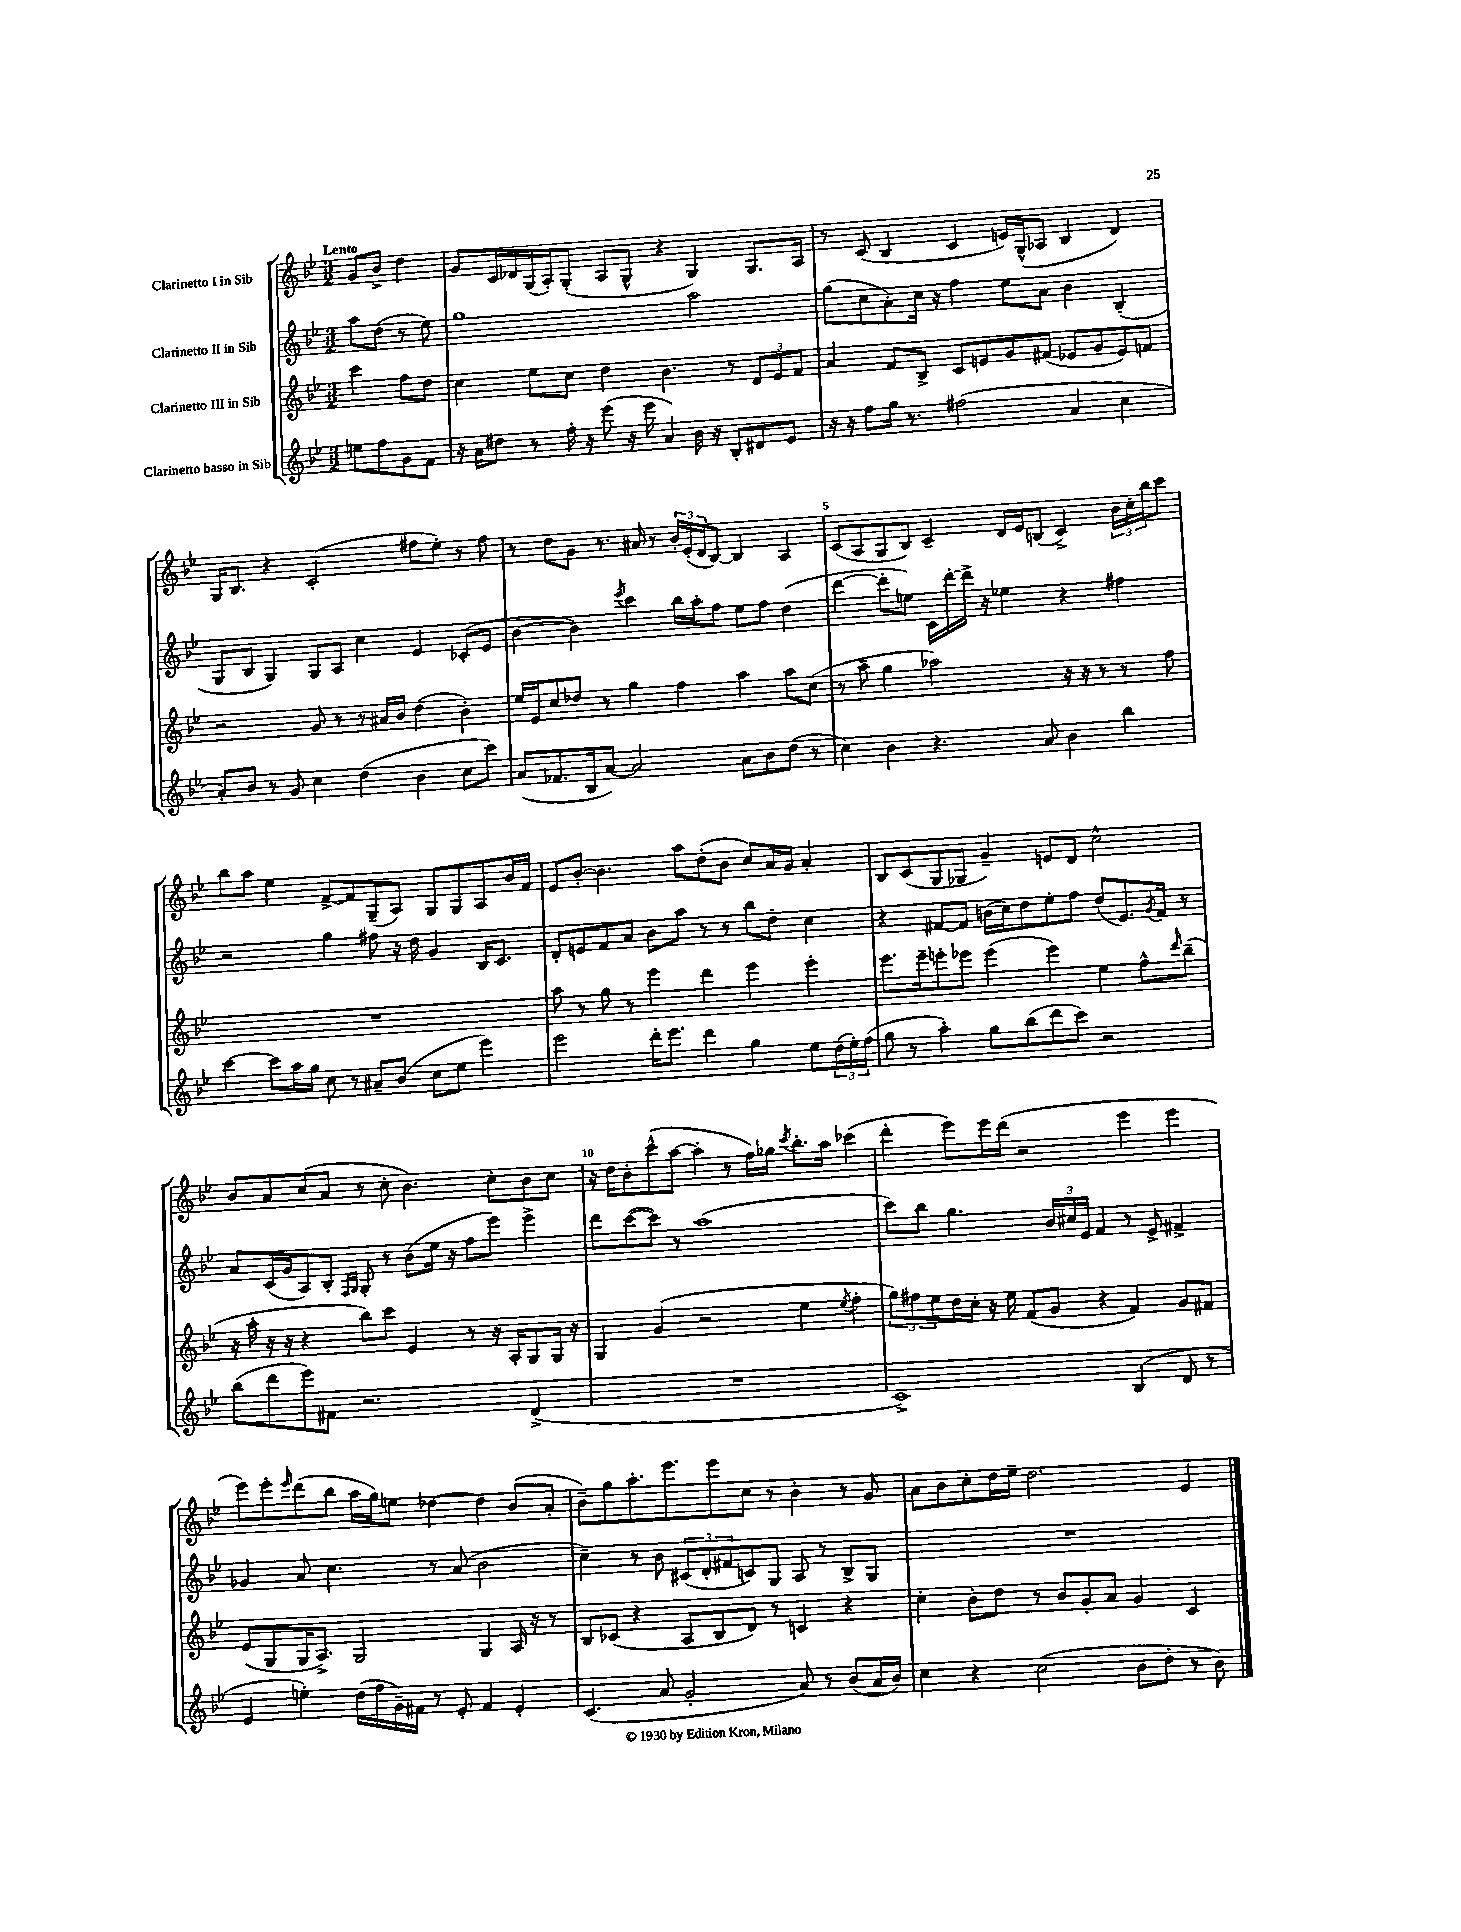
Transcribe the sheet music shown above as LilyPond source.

<<
\new StaffGroup <<
\new Staff = "s0" \with { instrumentName = "Clarinetto I in Sib" } {
    \clef treble \key bes \major \numericTimeSignature \time 3/2 \partial 2 \tempo "Lento"
    g'8 bes'8-> d''4 |
    g'8 c'16 des'16 g16( a16-.) g8-.( a8 g8-^ r4 g4) g8. a16 |
    r8 c'8( bes4 c'4 e'16) g16-^( aes8 bes4 d'4) |
    g16 bes8. r4 c'2-.( fis''8 ees''8-.) r8 fis''8 |
    r8 d''8 g'8 r8. ais'16 r8 \tuplet 3/2 { bes'16-. ees'16-.( d'16 } bes8~) bes4 a4 |
    c'8( a8 g8 bes8) c'4-- d'16 ees'16 b8( c'4->) \tuplet 3/2 { bes'16 c''16-. bes''16 } c'''8 |
    bes''8 a''8 ees''4 f'8~-> f'8 g8--( a8) g8 g8 a8 bes'16 f'16 |
    ees'8 bes'8~-. bes'4. a''8 d''8-.( bes'8 c''8) a'16 g'16 a'4-. |
    bes8 c'8( g8 ges8 g'4--) e'8 d'8 c''2-^ |
    bes'8 a'8 c''8( a'8 r8 c''8-. bes'4.) c''8-. bes'8 c''8 |
    r16 d''16 bes'8-. c'''8-^( a''8~ a''4-. r8 f''16) ges''16 \acciaccatura { c'''8 } bes''8.-. a''16 ces'''4( |
    d'''4-. ees'''8) ees'''16 d'''16( r2 ees'''4 ees'''4 |
    ees'''8) ees'''8-. \grace { ees'''16 } d'''8( bes''8 a''16 g''16) e''8 des''4~ des''4 bes'8( a'8-. |
    bes'8--) g''8 a''8.-. ees'''8. ees'''8 c''8 r8 bes'4-. r8 g'8 |
    a'8 bes'8 c''8-. d''16 ees''16-- d''2. ees'4 \bar "|." |
}
\new Staff = "s1" \with { instrumentName = "Clarinetto II in Sib" } {
    \clef treble \key bes \major \numericTimeSignature \time 3/2 \partial 2
    a''8 d''8( r8 ees''8) |
    g''1 a''2 |
    g''8( c''8 a'8-.) c''16 r16 f''4 ees''8 a'8 bes'4 bes4-.( |
    g8 bes8 g4) g8 a8 c''4 ees'4 ces'8-.( ees'8 |
    bes'4~ bes'4) \acciaccatura { ees'''8 } c'''4 bes''16 a''16-. f''8 ees''8 f''8 d''4( |
    d'''4~ d'''8-. e''8) c'16 d'''16~-. d'''16-> r16 ees''4 r4 fis''4 |
    r2 g''4 fis''8 r16 d''16 g'4 bes16 c'8. |
    d'8-. e'8 f'8 a'8 bes'8 a''8 r8 r8 bes''8 d''8-. c''4 |
    r4 fis'8~ fis'8 b'16( c''16) d''8 ees''8-. f''8 d''8( ees'8.) \acciaccatura { g'8 } fis'16 r8 |
    a'8 c'16( g'16 a8) bes8-. \grace { f16 g16 } g8-. r8 bes'8( ees''16 r16 f''8 ees'''8) ees'''4-> |
    d'''8 c'''8~( c'''8) r8 a''1( |
    c'''8) bes''8 g''4. \tuplet 3/2 { bes'16 cis''16 ees'16 } f'4 r8 ees'8-> fis'4-> |
    ges'4 a'8 c''4. r8 a'8( bes'2 |
    c''4--) r8 bes'8 \tuplet 3/2 { cis'8( d'8-. fis'8 } c'8) g8 a8 r8 bes8-> g8 |
    R1. \bar "|." |
}
\new Staff = "s2" \with { instrumentName = "Clarinetto III in Sib" } {
    \clef treble \key bes \major \numericTimeSignature \time 3/2 \partial 2
    c'''4 f''8 d''8 |
    c''4 ees''8 c''8 d''4 bes'4. r8 \tuplet 3/2 { d'8 ees'8 f'8 } |
    a'4 f'8 bes8-> c'8 e'8 g'8 fis'8( ees'8 g'8 ees'8) f'8 |
    r2 g'8 r8 r8 ais'16 bes'16 d''4( bes'4-.) |
    ees''16 ees'16 c''8 des''8 r8 g''4 f''4 a''4 a''8 c''8( |
    r8 a''8-- g''4 aes''2) r16 r16 r8 r8 f''8 |
    R1. |
    a''8 r8 g''8 r8 ees'''4 d'''4 ees'''4 ees'''4-. |
    ees'''8. ees'''16-- e'''8-. ees'''8 ees'''4( ees'''4) ees''4 f''8-^ \grace { d'''16 } bes''8--( |
    r16 a''16-. r16 r16 r4 bes''8) c'''8 ees'4 r8 r16 a16-. g8 g16 r16 |
    g4 g'4( r2 ees''4 \acciaccatura { ees''8 } f''4-. |
    \tuplet 3/2 { g''8) fis''8 ees''8 } d''16 c''16-. r16 ees''16 f'8( g'8 r4 f'4) g'8 fis'8 |
    ees'8( g8 g16 a8.->) g2 g4 a16 r16 r8 |
    bes8 ces'8( r4 a8 bes8 d'8) r8 c'4 r4 |
    c''4-. bes'8-. d''8 r8 bes'8 g'8-. a'8 g'4 c'4 \bar "|." |
}
\new Staff = "s3" \with { instrumentName = "Clarinetto basso in Sib" } {
    \clef treble \key bes \major \numericTimeSignature \time 3/2 \partial 2
    e''8 f''8 g'8 f'8 |
    r16 a'16 dis''8 r8 f''16-. r16 ees'''8( r16 ees'''16 a'4) bes'16 r16 bes8-. dis'8 ees'8 |
    r16 r16 f''8 g''16 r8. fis''2( a'4 c''4 |
    a'8-.) bes'8 r8 g'8 c''4 d''4( bes'4 c''8 c'''8) |
    a'8( fes'8. bes16 a'8~) a'2 a'8 bes'8 d''8( r8 |
    c''4) bes'4 r4. a'8 bes'4 bes''4 |
    c'''4~ c'''8 a''16 g''16 c''8 r8 ais'8-- bes'8( c''8 ees''8 ees'''4) |
    ees'''2 d'''16-. ees'''8. d'''4 g''4 ees''8 \tuplet 3/2 { d''16( ees''16-.) f''16( } |
    g''8 r8 a''4-.) g''8 bes''8( d'''8 c'''8) r2 |
    bes''8( d'''8 ees'''8) fis'8 r2. d'4->( |
    R1. |
    c'1->) bes4( d'8 r8 |
    ees'4 e''4-.) d''16( f''16 g'16--) fis'16 r8 ees'8-. fis'4 ees'4-. |
    c'4.( a'8 g'2-. a'8) r8 bes'8( a'16 bes'16) |
    c''4 r4 c''2( bes'8 d''8-. r8 bes'8) \bar "|." |
}
>>
>>
\layout { \context { \Score \override BarNumber.break-visibility = ##(#f #t #t) barNumberVisibility = #(every-nth-bar-number-visible 5) } }
